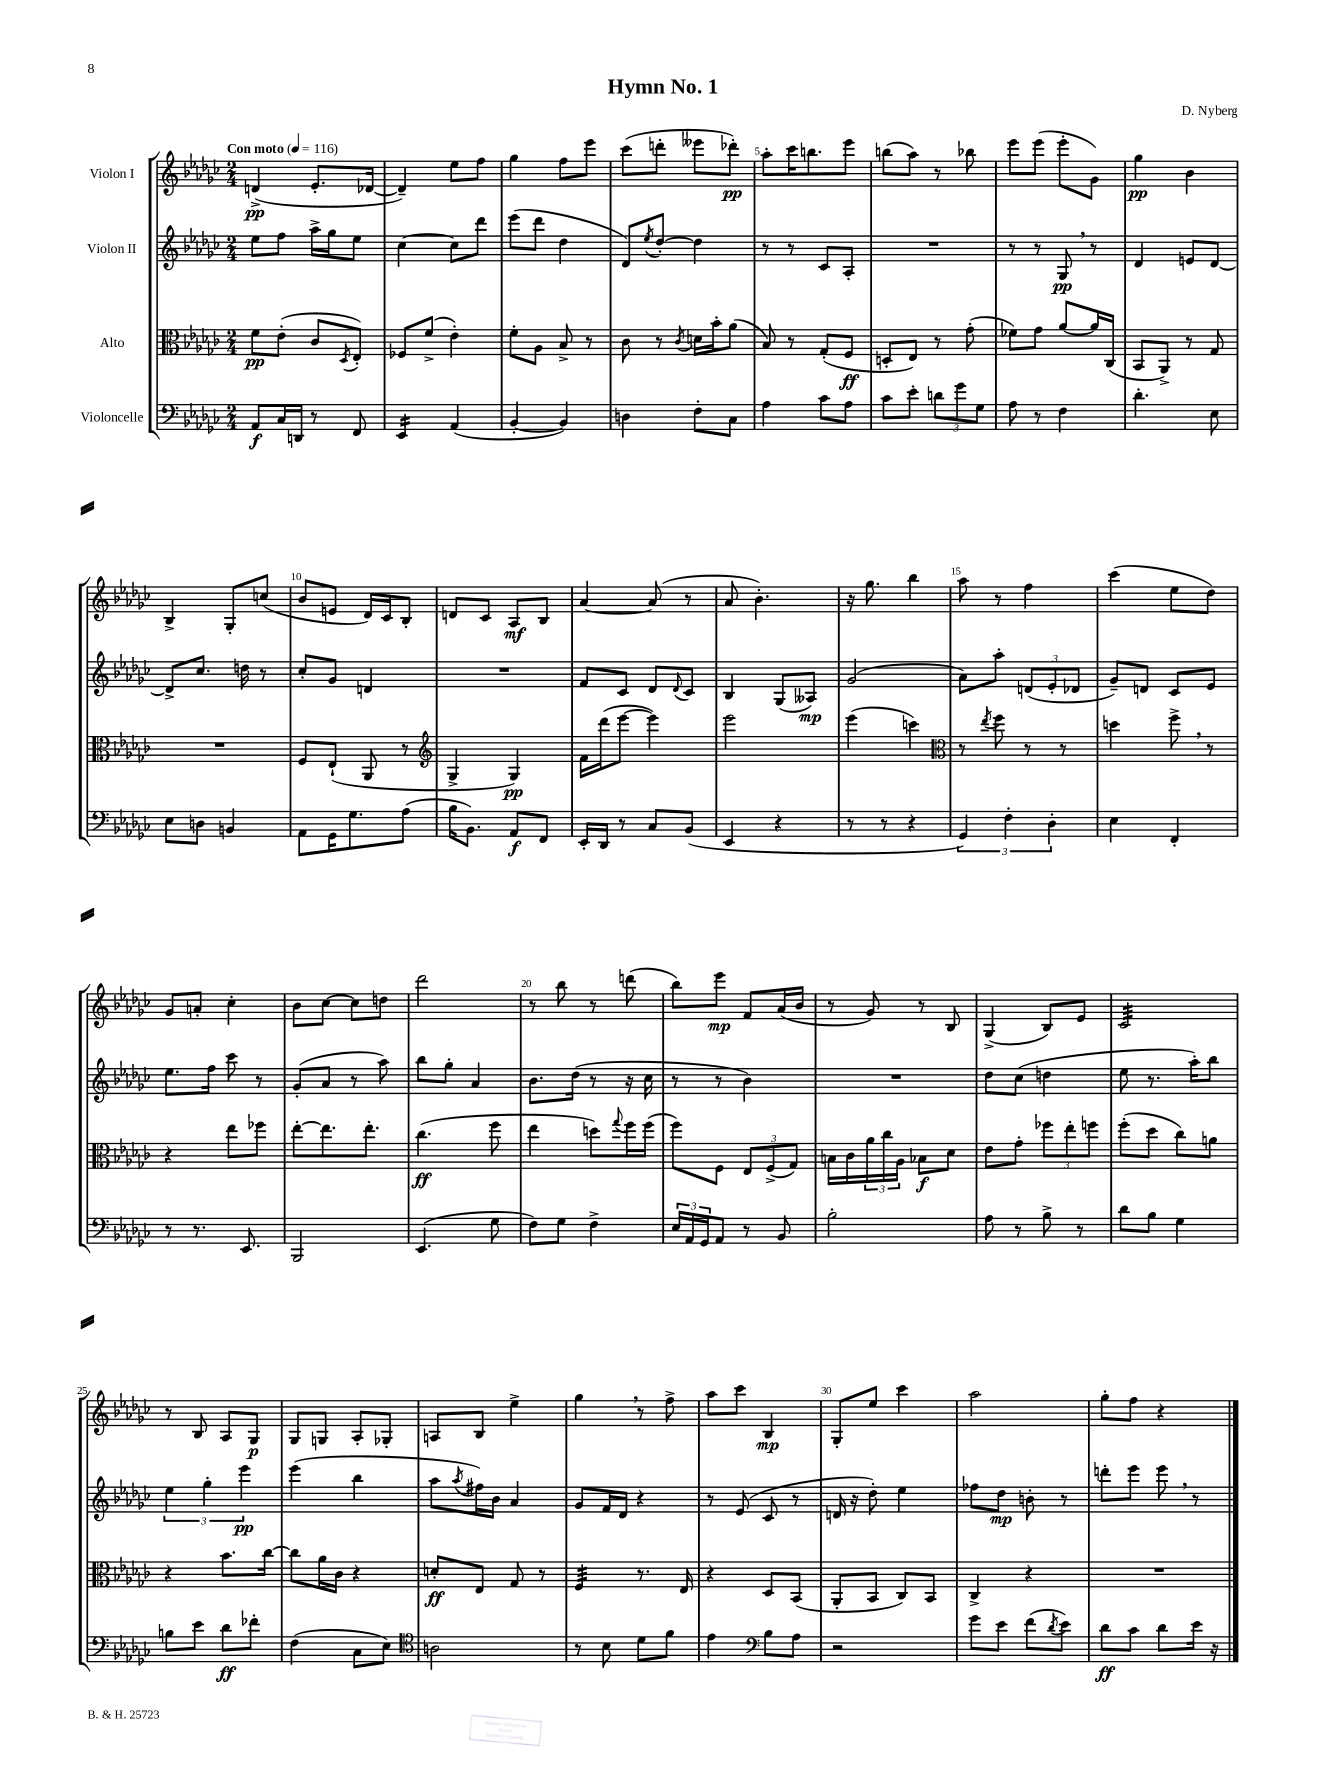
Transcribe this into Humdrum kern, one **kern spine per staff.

**kern	**dynam	**kern	**dynam	**kern	**dynam	**kern	**dynam
*part4	*part4	*part3	*part3	*part2	*part2	*part1	*part1
*staff4	*staff4	*staff3	*staff3	*staff2	*staff2	*staff1	*staff1
*I"Violoncelle	*	*I"Alto	*	*I"Violon II	*	*I"Violon I	*
*clefF4	*	*clefC3	*	*clefG2	*	*clefG2	*
*k[b-e-a-d-g-c-]	*	*k[b-e-a-d-g-c-]	*	*k[b-e-a-d-g-c-]	*	*k[b-e-a-d-g-c-]	*
*M2/4	*	*M2/4	*	*M2/4	*	*M2/4	*
*MM116	*	*MM116	*	*MM116	*	*MM116	*
=1	=1	=1	=1	=1	=1	=1	=1
!	!	!	!	!	!	!LO:TX:a:B:t=Con moto	!
8AA-/L	f	8f\L	pp	8ee-\L	.	(4dn^/	pp
16C-/L	.	(8e-'\J	.	8ff\J	.	.	.
16DDn/JJ	.	.	.	.	.	.	.
8r	.	8c-/L	.	16aa-^\LL	.	8.e-'/L	.
.	.	.	.	16gg-\J	.	.	.
.	.	8qD-/	.	.	.	.	.
8FF/	.	8E-'/J)	.	8ee-\J	.	.	.
.	.	.	.	.	.	[16d-X/Jk	.
=2	=2	=2	=2	=2	=2	=2	=2
*tremolo	*	*	*	*	*	*	*
16EE-/LL	.	8F-X/L	.	[4cc-\	.	4d-~/])	.
16EE-/	.	.	.	.	.	.	.
16EE-/	.	(8f^/J	.	.	.	.	.
16EE-/JJ	.	.	.	.	.	.	.
*Xtremolo	*	*	*	*	*	*	*
(4AA-/	.	4e-'\)	.	8cc-\L]	.	8ee-\L	.
.	.	.	.	8ddd-\J	.	8ff\J	.
=3	=3	=3	=3	=3	=3	=3	=3
[4BB-'/	.	8f'\L	.	(8eee-\L	.	4gg-\	.
.	.	8A-\J	.	8ddd-\J	.	.	.
4BB-/])	.	8B-^/	.	4dd-\	.	8ff\L	.
.	.	8r	.	.	.	8eee-\J	.
=4	=4	=4	=4	=4	=4	=4	=4
4Dn\	.	8c-\	.	8d-/L)	.	(8ccc-\L	.
.	.	.	.	8qee-/	.	.	.
.	.	8r	.	[8dd-'/J	.	8dddn'\J	.
.	.	8qc-/	.	.	.	.	.
8F'\L	.	16dn\LL	.	4dd-\]	.	8eee--X\L	.
.	.	16b-'\J	.	.	.	.	.
8C-\J	.	(8a-\J	.	.	.	8ddd-X'\J)	pp
=5	=5	=5	=5	=5	=5	=5	=5
4A-\	.	8B-/)	.	8r	.	8aa-'\L	.
.	.	8r	.	8r	.	16ccc-\K	.
.	.	.	.	.	.	8.bbn\	.
8c-\L	.	(8G-'/L	.	8c-/L	.	.	.
8A-\J	.	8F/J	ff	8A-'/J	.	8eee-\J	.
=6	=6	=6	=6	=6	=6	=6	=6
8c-\L	.	8Dn'/L	.	2r	.	(8bbn\L	.
8e-'\J	.	8E-/J)	.	.	.	8aa-\J)	.
12dn\L	.	8r	.	.	.	8r	.
12g-\	.	.	.	.	.	.	.
.	.	(8g-'\	.	.	.	8bb-X\	.
12G-\J	.	.	.	.	.	.	.
=7	=7	=7	=7	=7	=7	=7	=7
8A-\	.	8f-X\L)	.	8r	.	8eee-\L	.
8r	.	8g-\J	.	8r	.	(8eee-\J	.
4F\	.	[8a-/L	.	8G-,/	pp	8eee-'\L	.
.	.	16a-/L]	.	8r	.	8g-\J)	.
.	.	(16C-/JJ	.	.	.	.	.
=8	=8	=8	=8	=8	=8	=8	=8
4.d-'\	.	8BB-/L	.	4d-/	.	4gg-\	pp
.	.	8AA-^/J)	.	.	.	.	.
.	.	8r	.	8en/L	.	4b-\	.
8E-\	.	8G-/	.	[8d-/J	.	.	.
!!LO:LB:g=z
=9	=9	=9	=9	=9	=9	=9	=9
8E-\L	.	2r	.	8d-^/L]	.	4B-^/	.
8Dn\J	.	.	.	8.cc-/J	.	.	.
4BBn/	.	.	.	.	.	8G-'/L	.
.	.	.	.	16ddn\	.	.	.
.	.	.	.	8r	.	(8ccn/J	.
=10	=10	=10	=10	=10	=10	=10	=10
8AA-\L	.	8F/L	.	8cc-'/L	.	8b-/L	.
16GG-\K	.	(8E-`/J	.	8g-/J	.	8en/J	.
8.G-\	.	.	.	.	.	.	.
.	.	8AA-/	.	4dn/	.	16d-/LL)	.
.	.	.	.	.	.	16c-/J	.
(8A-\J	.	8r	.	.	.	8B-'/J	.
=11	=11	=11	=11	=11	=11	=11	=11
*	*	*clefG2	*	*	*	*	*
16B-\KL	.	4G-^/	.	2r	.	8dn/L	.
8.BB-\J)	.	.	.	.	.	.	.
.	.	.	.	.	.	8c-/J	.
8AA-/L	f	4G-/)	pp	.	.	8A-/L	mf
8FF/J	.	.	.	.	.	8B-/J	.
=12	=12	=12	=12	=12	=12	=12	=12
16EE-'/LL	.	16f\LL	.	8f/L	.	[4a-/	.
16DD-/JJ	.	(16ddd-\J	.	.	.	.	.
8r	.	[8eee-\J	.	8c-/J	.	.	.
8C-/L	.	4eee-\])	.	8d-/L	.	(8a-/]	.
.	.	.	.	8qqd-/	.	.	.
(8BB-/J	.	.	.	8c-/J	.	8r	.
=13	=13	=13	=13	=13	=13	=13	=13
4EE-/	.	2eee-\	.	4B-/	.	8a-/	.
.	.	.	.	.	.	4.b-'\)	.
4r	.	.	.	(8G-/L	.	.	.
.	.	.	.	8A--X/J)	mp	.	.
=14	=14	=14	=14	=14	=14	=14	=14
8r	.	(4eee-\	.	(2g-/	.	16r	.
.	.	.	.	.	.	8.gg-\	.
8r	.	.	.	.	.	.	.
4r	.	4cccn\)	.	.	.	4bb-\	.
=15	=15	=15	=15	=15	=15	=15	=15
*	*	*clefC3	*	*	*	*	*
6GG-/)	.	8r	.	8a-\L)	.	8aa-\	.
.	.	8qee-/	.	.	.	.	.
.	.	8ff\	.	8aa-'\J	.	8r	.
6F'\	.	.	.	.	.	.	.
.	.	8r	.	(12dn/L	.	4ff\	.
6D-'\	.	.	.	12e-'/	.	.	.
.	.	8r	.	.	.	.	.
.	.	.	.	12d-X/J	.	.	.
=16	=16	=16	=16	=16	=16	=16	=16
4E-\	.	4ddn\	.	8g-~/L)	.	(4ccc-\	.
.	.	.	.	8dn/J	.	.	.
4FF'/	.	8ff^,\	.	8c-/L	.	8ee-\L	.
.	.	8r	.	8e-/J	.	8dd-\J)	.
!!LO:LB:g=z
=17	=17	=17	=17	=17	=17	=17	=17
8r	.	4r	.	8.ee-\L	.	8g-/L	.
8.r	.	.	.	.	.	8an'/J	.
.	.	.	.	16ff\Jk	.	.	.
.	.	8ee-\L	.	8ccc-\	.	4cc-'\	.
8.EE-/	.	.	.	.	.	.	.
.	.	8ff-X\J	.	8r	.	.	.
=18	=18	=18	=18	=18	=18	=18	=18
2BBB-/	.	[8ee-'\L	.	(8g-'/L	.	8b-\L	.
.	.	8.ee-\]	.	8a-/J	.	[8cc-\J	.
.	.	.	.	8r	.	8cc-\L]	.
.	.	8.ee-'\J	.	.	.	.	.
.	.	.	.	8aa-\)	.	8ddn\J	.
=19	=19	=19	=19	=19	=19	=19	=19
(4.EE-/	.	(4.cc-\	ff	8bb-\L	.	2ddd-\	.
.	.	.	.	8gg-'\J	.	.	.
.	.	.	.	4a-/	.	.	.
8G-\	.	8ff\	.	.	.	.	.
=20	=20	=20	=20	=20	=20	=20	=20
8F\L)	.	4ee-\	.	8.b-\L	.	8r	.
8G-\J	.	.	.	.	.	8bb-\	.
.	.	.	.	(16dd-\Jk	.	.	.
4F^\	.	8ddn\L)	.	8r	.	8r	.
.	.	8qqgg-/	.	.	.	.	.
.	.	16ff\L	.	16r	.	(8dddn\	.
.	.	(16ff\JJ	.	16cc-\	.	.	.
=21	=21	=21	=21	=21	=21	=21	=21
24E-/LL	.	8ff\L)	.	8r	.	8bb-\L)	.
24AA-/	.	.	.	.	.	.	.
24GG-/J	.	.	.	.	.	.	.
8AA-/J	.	8F\J	.	8r	.	8eee-\J	mp
8r	.	12E-/L	.	4b-\)	.	8f/L	.
.	.	(12F^/	.	.	.	.	.
8BB-/	.	.	.	.	.	(16a-/L	.
.	.	12G-/J)	.	.	.	.	.
.	.	.	.	.	.	16b-/JJ	.
=22	=22	=22	=22	=22	=22	=22	=22
2B-'\	.	16Bn\LL	.	2r	.	8r	.
.	.	16c-\	.	.	.	.	.
.	.	24a-\	.	.	.	8g-/)	.
.	.	24cc-\	.	.	.	.	.
.	.	24A-\JJ	.	.	.	.	.
.	.	8B-X\L	f	.	.	8r	.
.	.	8d-\J	.	.	.	8B-/	.
=23	=23	=23	=23	=23	=23	=23	=23
8A-\	.	8e-\L	.	8dd-\L	.	(4G-^/	.
8r	.	8g-'\J	.	(8cc-\J	.	.	.
8B-^\	.	12ff-X\L	.	4ddn\	.	8B-/L)	.
.	.	12ee-'\	.	.	.	.	.
8r	.	.	.	.	.	8e-/J	.
.	.	12ffn\J	.	.	.	.	.
=24	=24	=24	=24	=24	=24	=24	=24
*	*	*	*	*	*	*tremolo	*
8d-\L	.	(8ff'\L	.	8ee-\	.	32c-/LLL	.
.	.	.	.	.	.	32c-/	.
.	.	.	.	.	.	32c-/	.
.	.	.	.	.	.	32c-/	.
8B-\J	.	8dd-\J	.	8.r	.	32c-/	.
.	.	.	.	.	.	32c-/	.
.	.	.	.	.	.	32c-/	.
.	.	.	.	.	.	32c-/	.
4G-\	.	8cc-\L)	.	.	.	32c-/	.
.	.	.	.	.	.	32c-/	.
.	.	.	.	16aa-'\KL)	.	32c-/	.
.	.	.	.	.	.	32c-/	.
.	.	8an\J	.	8bb-\J	.	32c-/	.
.	.	.	.	.	.	32c-/	.
.	.	.	.	.	.	32c-/	.
.	.	.	.	.	.	32c-/JJJ	.
*	*	*	*	*	*	*Xtremolo	*
!!LO:LB:g=z
=25	=25	=25	=25	=25	=25	=25	=25
8Bn\L	.	4r	.	6ee-\	.	8r	.
8e-\J	.	.	.	.	.	8B-/	.
.	.	.	.	6gg-'\	.	.	.
8d-\L	ff	8.b-\L	.	.	.	8A-/L	.
.	.	.	.	6eee-\	pp	.	.
8f-X'\J	.	.	.	.	.	8G-/J	p
.	.	[16cc-\Jk	.	.	.	.	.
=26	=26	=26	=26	=26	=26	=26	=26
(4F\	.	8cc-\L]	.	(4eee-\	.	8G-/L	.
.	.	16a-\L	.	.	.	8Gn/J	.
.	.	16c-\JJ	.	.	.	.	.
8C-\L	.	4r	.	4bb-\	.	8A-'/L	.
8E-\J)	.	.	.	.	.	8G-X'/J	.
=27	=27	=27	=27	=27	=27	=27	=27
*clefC4	*	*	*	*	*	*	*
2An\	.	8dn'/L	ff	8aa-\L	.	8An/L	.
.	.	.	.	8qaa-/	.	.	.
.	.	8E-/J	.	16ff#X\L)	.	8B-/J	.
.	.	.	.	16b-\JJ	.	.	.
.	.	8G-/	.	4a-/	.	4ee-^\	.
.	.	8r	.	.	.	.	.
=28	=28	=28	=28	=28	=28	=28	=28
*	*	*tremolo	*	*	*	*	*
8r	.	32F/LLL	.	8g-/L	.	4gg-,\	.
.	.	32F/	.	.	.	.	.
.	.	32F/	.	.	.	.	.
.	.	32F/	.	.	.	.	.
8B-\	.	32F/	.	16f/L	.	.	.
.	.	32F/	.	.	.	.	.
.	.	32F/	.	16d-/JJ	.	.	.
.	.	32F/JJJ	.	.	.	.	.
*	*	*Xtremolo	*	*	*	*	*
8d-\L	.	8.r	.	4r	.	8r	.
8f\J	.	.	.	.	.	8ff^\	.
.	.	16E-/	.	.	.	.	.
=29	=29	=29	=29	=29	=29	=29	=29
4e-\	.	4r	.	8r	.	8aa-\L	.
.	.	.	.	(8e-/	.	8ccc-\J	.
*clefF4	*	*	*	*	*	*	*
8B-\L	.	8D-/L	.	8c-/	.	4B-/	mp
8A-\J	.	(8BB-/J	.	8r	.	.	.
=30	=30	=30	=30	=30	=30	=30	=30
2r	.	8AA-'/L	.	16dn/	.	8G-'/L	.
.	.	.	.	16r	.	.	.
.	.	8BB-/J	.	8dd-'\)	.	8ee-/J	.
.	.	8C-/L)	.	4ee-\	.	4ccc-\	.
.	.	8BB-/J	.	.	.	.	.
=31	=31	=31	=31	=31	=31	=31	=31
8g-\L	.	4C-^/	.	8ff-X\L	.	2aa-\	.
8e-\J	.	.	.	8dd-\J	mp	.	.
(8f\L	.	4r	.	8bn'\	.	.	.
8qd-/	.	.	.	.	.	.	.
8e-\J)	.	.	.	8r	.	.	.
=32	=32	=32	=32	=32	=32	=32	=32
8d-\L	ff	2r	.	8dddn'\L	.	8gg-'\L	.
8c-\J	.	.	.	8eee-\J	.	8ff\J	.
8d-\L	.	.	.	8eee-,\	.	4r	.
16e-\Jk	.	.	.	8r	.	.	.
16r	.	.	.	.	.	.	.
==	==	==	==	==	==	==	==
*-	*-	*-	*-	*-	*-	*-	*-
